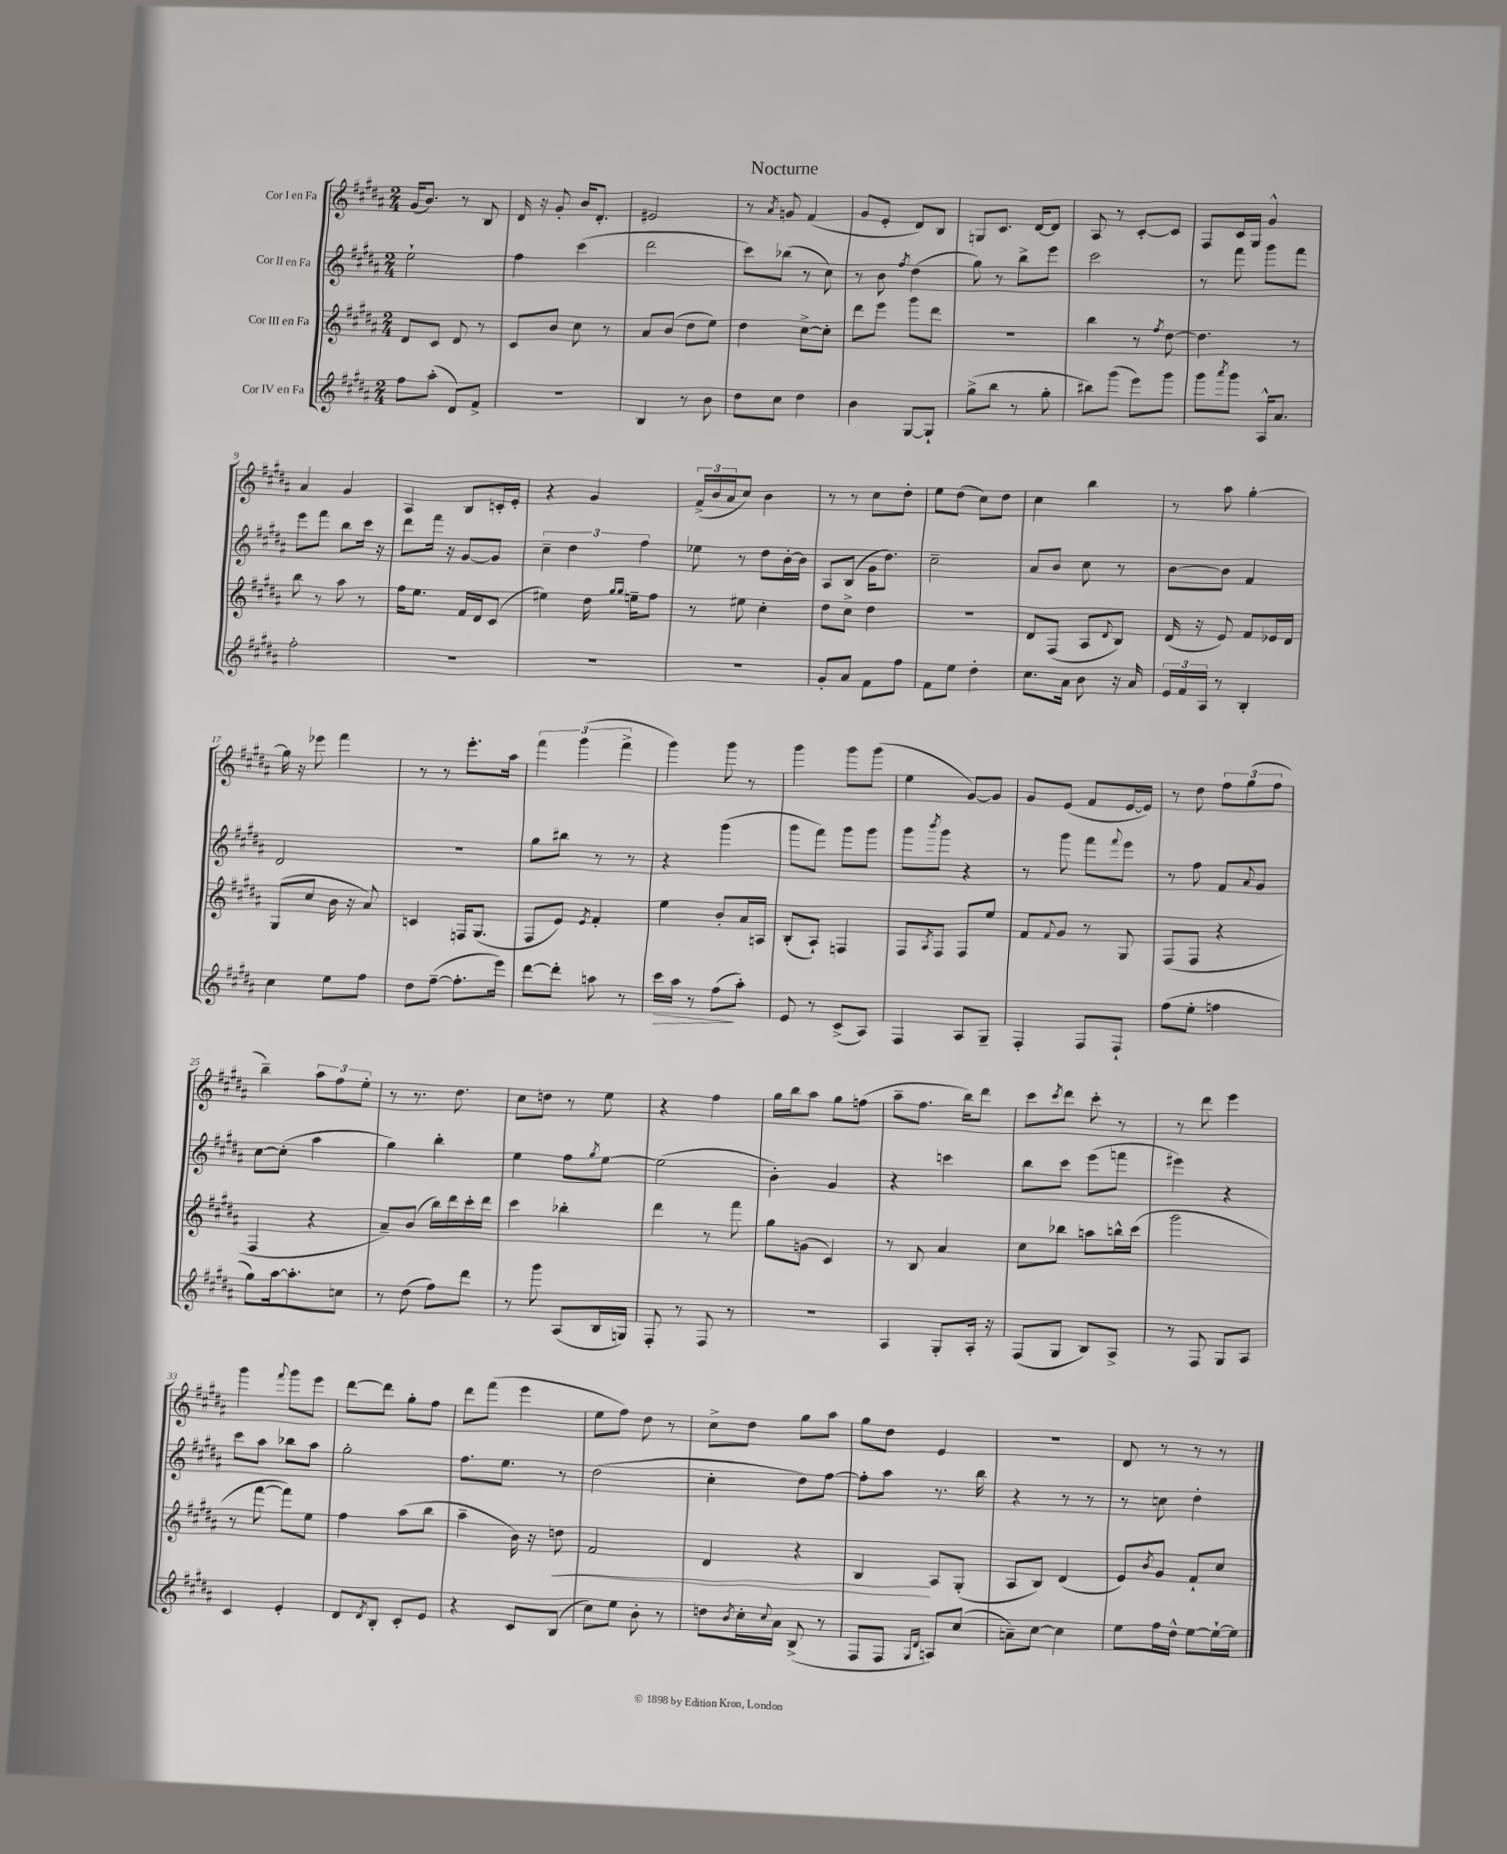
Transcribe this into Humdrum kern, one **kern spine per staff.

**kern	**dynam	**kern	**dynam	**kern	**kern
*part4	*part4	*part3	*part3	*part2	*part1
*staff4	*staff4	*staff3	*staff3	*staff2	*staff1
*I"Cor IV en Fa	*	*I"Cor III en Fa	*	*I"Cor II en Fa	*I"Cor I en Fa
*clefG2	*	*clefG2	*	*clefG2	*clefG2
*k[f#c#g#d#a#]	*	*k[f#c#g#d#a#]	*	*k[f#c#g#d#a#]	*k[f#c#g#d#a#]
*M2/4	*	*M2/4	*	*M2/4	*M2/4
=1	=1	=1	=1	=1	=1
8ff#\L	.	8d#/L	.	2ee`\	(16g#/KL
.	.	.	.	.	8.b/J)
(8aa#'\J	.	8c#/J	.	.	.
8d#/L)	.	8d#/	.	.	8r
8f#^/J	.	8r	.	.	8B/
=2	=2	=2	=2	=2	=2
2r	.	8c#/L	.	4ff#\	16d#/
.	.	.	.	.	16r
.	.	8b/J	.	.	8g#'/
.	.	8cc#\	.	(4ccc#\	16b/KL
.	.	.	.	.	8.d#'/J
.	.	8r	.	.	.
=3	=3	=3	=3	=3	=3
4B/	.	8a#/L	.	2ddd#\	2e#X/
.	.	(8b/J	.	.	.
8r	.	8dd#\L	.	.	.
8b\	.	8ee\J)	.	.	.
=4	=4	=4	=4	=4	=4
8dd#\L	.	4dd#\	.	8ccc#\L)	8r
.	.	.	.	.	8qa#/
8cc#\J	.	.	.	(8bb-X\J	8gn/
4dd#\	.	[8cc#^\L	.	8r	(4f#/
.	.	8cc#'\J]	.	8cc#\)	.
=5	=5	=5	=5	=5	=5
4b\	.	8ddd#\L	.	8r	8g#/L
.	.	8eee\J	.	8b\	8e'/J
.	.	.	.	8qff#/	.
[8G#/L	.	8ggg#\L	.	(4dd#\	8d#/L)
8G#`/J]	.	8ddd#\J	.	.	8B/J
=6	=6	=6	=6	=6	=6
(8gg#^\L	.	2r	.	8gg#\)	8Gn/L
8bb\J	.	.	.	8r	8.c#/J
8r	.	.	.	8bb^\L	.
.	.	.	.	.	[16d#/KL
8gg#'\	.	.	.	8eee\J	8d#/J]
=7	=7	=7	=7	=7	=7
8bb#X\L)	.	4bb\	.	2ccc#\	8A#/
(8ggg#\J	.	.	.	.	8r
8eee\L)	.	8r	.	.	[8c#'/L
.	.	8qff#/	.	.	.
8ggg#\J	.	[8dd#\	.	.	8c#/J]
=8	=8	=8	=8	=8	=8
8ggg#\L	.	4.dd#\]	.	8r	8F#/L
8qaaa#/	.	.	.	.	.
8ggg#\J	.	.	.	8fff#\	16c#/L
.	.	.	.	.	16G#/JJ
16A#^^/KL	.	.	.	8ggg#\L	4g#^^/
8.a#/J	.	.	.	.	.
.	.	8r	.	8fff#\J	.
!!LO:LB:g=z
=9	=9	=9	=9	=9	=9
2ff#'\	.	8bb\	.	8eee\L	4a#/
.	.	8r	.	8fff#\J	.
.	.	8aa#\	.	8bb\L	4g#/
.	.	8r	.	16ccc#\Jk	.
.	.	.	.	16r	.
=10	=10	=10	=10	=10	=10
2r	.	16ff#\KL	.	8ddd#\L	4A#/
.	.	8.ee\J	.	.	.
.	.	.	.	16fff#\Jk	.
.	.	.	.	16r	.
.	.	16f#/LL	.	[8g#/L	8B/L
.	.	16d#/J	.	.	.
.	.	(8c#/J	.	8g#/J]	16cn'/L
.	.	.	.	.	16e'/JJ
=11	=11	=11	=11	=11	=11
2r	.	4ee#X\)	.	6cc#~\	4r
.	.	.	.	6dd#\	.
.	.	16dd#\	.	.	4g#/
.	.	16qqgg#/LL	.	.	.
.	.	16qqgg#/JJ	.	.	.
.	.	16een~\KL	.	.	.
.	.	.	.	6ff#\	.
.	.	8ff#\J	.	.	.
=12	=12	=12	=12	=12	=12
2r	.	8r	.	8ee-X\	(24f#^/LL
.	.	.	.	.	24b/
.	.	.	.	.	24a#/J
.	.	8ee#X\	.	8r	8cc#/J)
.	.	4cc#'\	.	8dd#\L	4b\
.	.	.	.	[16b'\L	.
.	.	.	.	16b\JJ]	.
=13	=13	=13	=13	=13	=13
8g#'/L	.	8dd#\L	.	8A#/L	8r
8a#/J	.	8cc#^\J	.	(8B/J	8r
8f#\L	.	4dd#\	.	16g#\KL	8cc#\L
.	.	.	.	8.dd#\J)	.
8ff#\J	.	.	.	.	8dd#'\J
=14	=14	=14	=14	=14	=14
8f#\L	.	2r	.	2cc#~\	8ee\L
8ee\J	.	.	.	.	(8dd#\J
4dd#'\	.	.	.	.	8cc#\L)
.	.	.	.	.	8dd#\J
=15	=15	=15	=15	=15	=15
8.cc#\L	.	8d#/L	.	8a#/L	4cc#\
.	.	(8F#/J	.	8b/J	.
16a#\Jk	.	.	.	.	.
8b\	.	8A#/L	.	8cc#\	4bb\
.	.	8qqd#/	.	.	.
16r	.	8B/J)	.	8r	.
16a#/	.	.	.	.	.
=16	=16	=16	=16	=16	=16
24e/LL	.	(16d#/	.	[8b\L	8r
24f#/	.	.	.	.	.
.	.	16r	.	.	.
24A#/JJ	.	.	.	.	.
8r	.	8e/)	.	8b\J]	8aa#\
4B'/	.	8f#/L	.	4f#/	[4gg#'\
.	.	16e-X/L	.	.	.
.	.	16d#/JJ	.	.	.
!!LO:LB:g=z
=17	=17	=17	=17	=17	=17
4cc#\	.	(8G#/L	.	2d#/	16gg#\]
.	.	.	.	.	16r
.	.	8cc#/J	.	.	8eee-X\
8ee\L	.	16b\	.	.	4fff#\
.	.	16r	.	.	.
8ff#\J	.	8a#/)	.	.	.
=18	=18	=18	=18	=18	=18
8dd#\L	.	4cn/	.	2r	8r
([8ff#~\J	.	.	.	.	8r
8.ff#'\L]	.	16Fn/KL	.	.	8.eee'\L
.	.	(8.G#/J	.	.	.
16eee\Jk)	.	.	.	.	16aa#\Jk
=19	=19	=19	=19	=19	=19
[8ddd#\L	.	8F#/L	.	8gg#\L	6fff#\
8ddd#'\J]	.	8e/J)	.	8bb#X\J	.
.	.	.	.	.	(6ggg#\
.	.	8qe/	.	.	.
8aan\	.	4f#'/	.	8r	.
.	.	.	.	.	6fff#^\
8r	.	.	.	8r	.
=20	=20	=20	=20	=20	=20
!	!LO:HP:b	!	!	!	!
16ccc#\LL	>	4ee\	.	4r	4ggg#\)
16aa#\JJ	.	.	.	.	.
8r	.	.	.	.	.
(8ff#\L	.	8b'/L	.	(4ggg#\	8ggg#\
8aa#'\J)	]	16a#/L	.	.	8r
.	.	16An/JJ	.	.	.
=21	=21	=21	=21	=21	=21
8e/	.	(8B'/L	.	8ggg#\L	4ggg#\
8r	.	8A#`/J)	.	8fff#\J)	.
(8c#^/L	.	4Fn/	.	8ggg#\L	8ggg#\L
8A#/J)	.	.	.	8ggg#\J	(8ggg#\J
=22	=22	=22	=22	=22	=22
4F#/	.	8F#/L	.	8ggg#\L	4ee\
.	.	8qA#/	.	8qbbb/	.
.	.	8F#/J	.	8ggg#\J	.
8A#/L	.	8F#/L	.	4r	[8g#/L)
8G#~/J	.	8ee/J	.	.	8g#/J]
=23	=23	=23	=23	=23	=23
4F#'/	.	8f#/L	.	8r	8g#/L
.	.	8qqf#/	.	.	.
.	.	8g#/J	.	8ggg#\	(8e/J
8F#/L	.	8r	.	8fff#\L	8f#/L
.	.	.	.	8qqfff#/	.
8F#`/J	.	8G#/	.	8eee\J	[16e/L
.	.	.	.	.	16e/JJ])
=24	=24	=24	=24	=24	=24
(8ff#\L	.	(8F#/L	.	8r	8r
8ee'\J	.	8F#/J	.	8ff#\	8dd#\
4ffn\	.	4r	.	8f#/L	12ff#\L
.	.	.	.	.	(12gg#\
.	.	.	.	8qqa#/	.
.	.	.	.	8g#/J	.
.	.	.	.	.	12ff#\J
!!LO:LB:g=z
=25	=25	=25	=25	=25	=25
8gg#\L)	.	4F#/	.	[8cc#\L	4bb~\)
[16aa#\k	.	.	.	(8cc#'\J]	.
8.aa#'\]	.	.	.	.	.
.	.	4r	.	4aa#\	12aa#\L
.	.	.	.	.	12ff#\
8ccn\J	.	.	.	.	.
.	.	.	.	.	12ee'\J
=26	=26	=26	=26	=26	=26
8r	.	8a#~/L)	.	4gg#\)	8r
(8dd#\	.	(8b/J	.	.	8.r
8ff#\L)	.	16bb\LL)	.	4bb'\	.
.	.	16ddd#\	.	.	8.dd#\
8ddd#\J	.	16ccc#'\	.	.	.
.	.	16ddd#\JJ	.	.	.
=27	=27	=27	=27	=27	=27
8r	.	4ccc#\	.	4ee\	8cc#\L
8ggg#\	.	.	.	.	8ddn\J
(8A#/L	.	4bb-X'\	.	8ff#\L	8r
.	.	.	.	8qgg#/	.
16B/L	.	.	.	[8ee\J	8ee\
16Gn/JJ)	.	.	.	.	.
=28	=28	=28	=28	=28	=28
8F#'/	.	4ddd#\	.	(2ee\]	4r
8r	.	.	.	.	.
8F#/	.	8r	.	.	4ff#\
8r	.	8fff#\	.	.	.
=29	=29	=29	=29	=29	=29
2r	.	8gg#\L	.	4b'\)	16gg#\LL
.	.	.	.	.	16bb\J
.	.	(8gn\J	.	.	8aa#\J
.	.	4c#/)	.	4g#/	8gg#\L
.	.	.	.	.	(8ffn\J
=30	=30	=30	=30	=30	=30
4A#/	.	8r	.	4r	8aa#~\L
.	.	8B/	.	.	8.ff#\J
8G#'/L	.	4a#/	.	4cccn\	.
.	.	.	.	.	16bb\KL)
16A#'/Jk	.	.	.	.	8ddd#\J
16r	.	.	.	.	.
=31	=31	=31	=31	=31	=31
(8F#/L	.	8cc#\L	.	8bb\L	8ccc#\L
.	.	.	.	.	8qccc#/
8G#/J	.	8bb-X\J	.	8ccc#\J	8ddd#\J
8B/L)	.	8aan\L	.	(8eee\L	8ccc#'\
8A#^/J	.	16bbn^^\L	.	8fffn\J	8r
.	.	(16ccc#\JJ	.	.	.
=32	=32	=32	=32	=32	=32
8r	.	2ggg#\	.	4eee#X\)	8r
8F#/	.	.	.	.	8ddd#\
8G#/L	.	.	.	4r	4eee\
8A#/J	.	.	.	.	.
!!LO:LB:g=z
=33	=33	=33	=33	=33	=33
4c#/	.	8r	.	8ccc#\L	4ggg#\
.	.	[8fff#\	.	8aa#\J	.
.	.	.	.	.	8qqfff#/
4e'/	.	8fff#\L])	.	8bb-X\L	8ggg#\L
.	.	8ee\J	.	8aa#\J	8eee\J
=34	=34	=34	=34	=34	=34
8d#/L	.	4ff#\	.	2gg#'\	[8ddd#\L
8qd#/	.	.	.	.	.
8B'/J	.	.	.	.	8ddd#\J]
8c#'/L	.	(8aa#\L	.	.	8gg#'\L
8e/J	.	8bb\J	.	.	8ff#\J
=35	=35	=35	=35	=35	=35
4r	.	4aa#~\	.	8.ff#\L	8ddd#\L
.	.	.	.	.	(8fff#\J
.	.	.	.	8.ee\J	.
8c#/L	.	16b\)	.	.	4eee\
.	.	16r	.	.	.
!	!	!	!LO:HP:b	!	!
(8B/J	.	8ddn\	<	8r	.
=36	=36	=36	=36	=36	=36
8cc#\L)	.	2f#/	.	(2dd#\	8ee\L
8ee\J	.	.	.	.	8ff#\J)
8b'\	.	.	.	.	8dd#\
8r	.	.	.	.	8r
=37	=37	=37	=37	=37	=37
8ddn\L	.	4d#/	.	4cc#'\	8cc#^\L
8qb/	.	.	.	.	.
16cc#'\L	.	.	.	.	8dd#\J
8qqcc#/	.	.	.	.	.
16a#\JJ	.	.	.	.	.
(8B^/	.	4r	.	8dd#\L)	8gg#\L
8r	.	.	.	[8ff#\J	8aa#\J
=38	=38	=38	=38	=38	=38
8F#/L	.	4B/	.	8ff#'\L]	8gg#\L
8F#/J	.	.	.	8aa#\J	8dd#\J
16qqG#/LL	.	.	.	.	.
16qqd#/JJ	.	.	.	.	.
8An/L)	.	8A#/L	[	8.r	4e/
(8cc#/J	.	(8G#'/J	.	.	.
.	.	.	.	16bb\	.
=39	=39	=39	=39	=39	=39
8an~\L)	.	8A#/L	.	4r	2r
[8cc#\J	.	8B/J)	.	.	.
4cc#\]	.	(4d#/	.	8r	.
.	.	.	.	8r	.
=40	=40	=40	=40	=40	=40
8ee\L	.	8e/L)	.	8r	8d#/
.	.	8qb/	.	.	.
16ff#\L	.	8g#/J	.	8ccn\	8r
16dd#^^\JJ	.	.	.	.	.
[8ee\L	.	8f#`/L	.	4dd#'\	8r
16ee`\L_	.	8cc#/J	.	.	8r
16ee\JJ]	.	.	.	.	.
==	==	==	==	==	==
*-	*-	*-	*-	*-	*-
